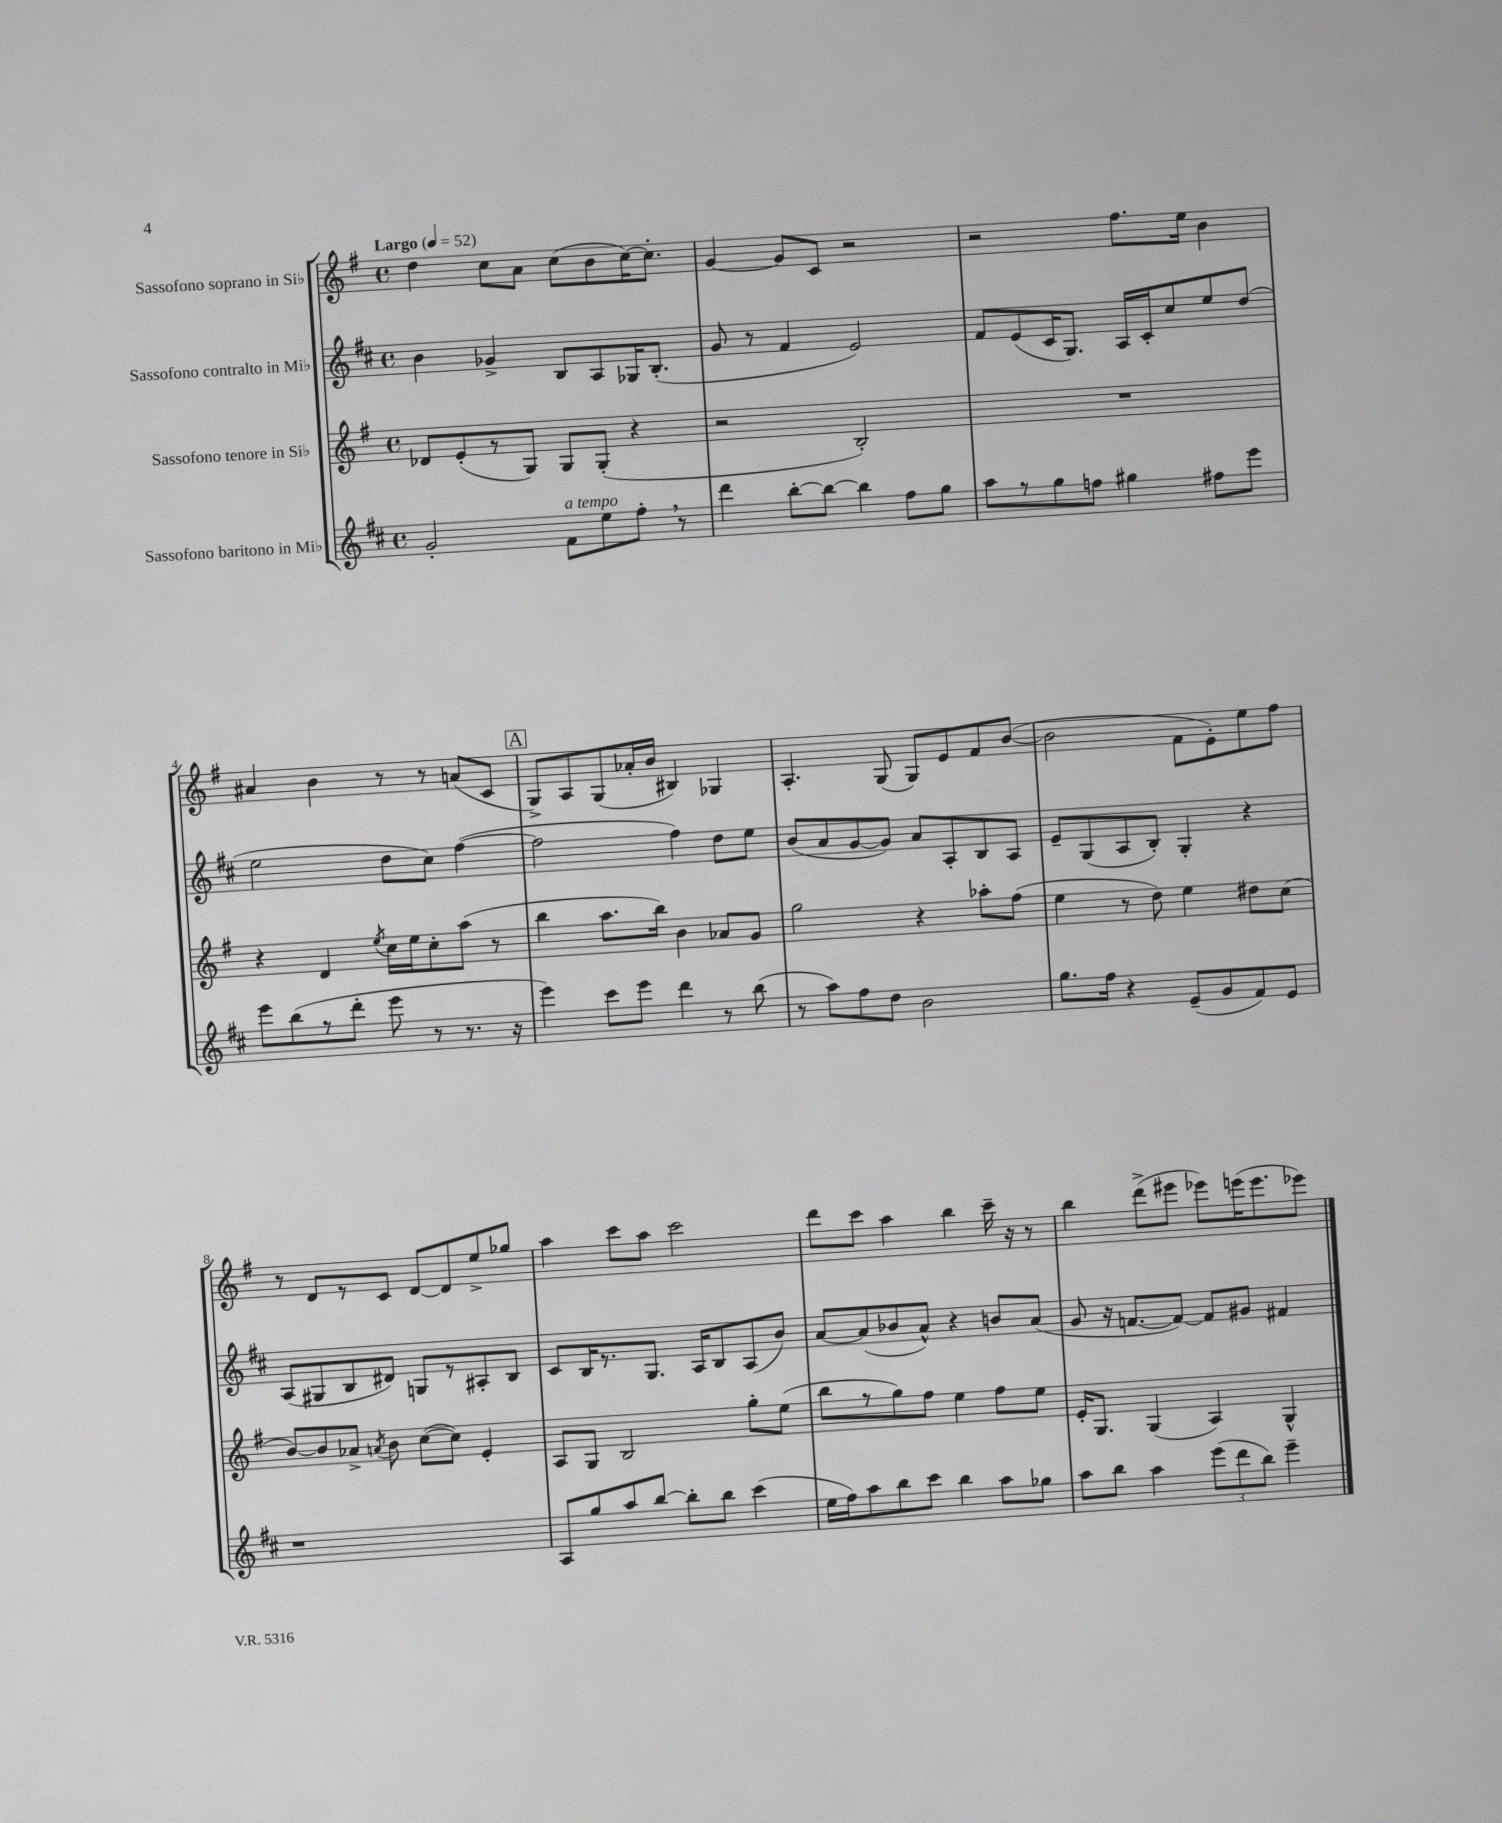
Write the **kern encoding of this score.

**kern	**kern	**kern	**kern
*part4	*part3	*part2	*part1
*staff4	*staff3	*staff2	*staff1
*I"Sassofono baritono in Mi♭	*I"Sassofono tenore in Si♭	*I"Sassofono contralto in Mi♭	*I"Sassofono soprano in Si♭
*clefG2	*clefG2	*clefG2	*clefG2
*k[f#c#]	*k[f#]	*k[f#c#]	*k[f#]
*M4/4	*M4/4	*M4/4	*M4/4
*met(c)	*met(c)	*met(c)	*met(c)
*MM52	*MM52	*MM52	*MM52
=1	=1	=1	=1
!	!	!	!LO:TX:a:B:t=Largo
2g'/	8d-X/L	4b\	4dd\
.	(8e'/	.	.
.	8r	4g-X^/	8cc\L
.	8G/J)	.	8a\J
!LO:TX:a:i:t=a tempo	!	!	!
8f#\L	8G/L	8B/L	(8cc\L
8ee\	(8G'/J	8A/	8b\
8ff#',\J	4r	16G-X/K	[16cc\K)
.	.	(8.B'/J	8.cc'\J]
8r	.	.	.
=2	=2	=2	=2
4ddd\	2r	8g/	[4g/
.	.	8r	.
[8bb'\L	.	4f#/	8g/L]
8bb\J_	.	.	8c/J
4bb\]	2B'/)	2e/)	2r
8ff#\L	.	.	.
8gg\J	.	.	.
=3	=3	=3	=3
8aa\L	1r	8f#/L	2r
8r	.	(8e/	.
8gg\	.	16c#/K	.
.	.	8.G/J)	.
8ffn\J	.	.	.
4gg#X\	.	16A/LL	8.ff#\L
.	.	16c#'/J	.
.	.	8cc#/	.
.	.	.	16ee\Jk
8ff#X\L	.	8ee/	4b\
8eee\J	.	(8dd/J	.
!!LO:LB:g=z
=4	=4	=4	=4
8eee\L	4r	2ee\	4a#X/
(8bb\	.	.	.
8r	4d/	.	4b\
8ddd'\J	.	.	.
.	8qee/	.	.
8eee\	16cc\LL	8dd\L	8r
.	16ee\J	.	.
8r	8cc'\	8cc#\J)	8r
8.r	(8aa\J	([4ff#\	(8an/L
.	8r	.	8c/J
16r	.	.	.
!!LO:REH:place=s1:t=A
=5	=5	=5	=5
4eee\)	4bb\	2ff#\]	8G^/L)
.	.	.	8A/
8ccc#\L	8.aa\L	.	(8G/
8eee\J	.	.	16a-X'/L
.	16bb\Jk)	.	16b/JJ
4ddd\	4b\	4ff#\)	4B#X/)
8r	8a-X/L	8dd\L	4G-X/
(8bb\	8g/J	8ee\J	.
=6	=6	=6	=6
8r	2gg\	(8b/L	4.A'/
8aa\L)	.	8a/	.
8ff#\	.	[8g/	.
8dd\J	.	8g/J])	(8G/
2b\	4r	8a/L	8G/L)
.	.	8A'/	8e/
.	8aa-X'\L	8B/	8f#/
.	(8ff#\J	8A/J	([8b/J
=7	=7	=7	=7
8.gg\L	4ee\	8e~/L	2b\]
.	.	(8G/	.
16ff#\Jk	.	.	.
4r	8r	8A/	.
.	8dd\)	8B'/J)	.
(8e~/L	4ee\	4G'/	8f#\L
8g/	.	.	8e'\)
8f#/)	8dd#X\L	4r	8ee\
8e/J	(8cc\J	.	8ff#\J
!!LO:LB:g=z
=8	=8	=8	=8
1r	[8b/L)	(8A/L	8r
.	8b/]	8G#X/	8d/L
.	8a-X^/J	8B/	8r
.	8qan/	.	.
.	8b\	8d#X/J)	8c/J
.	([8cc\L	8Gn/L	[8d/L
.	8cc\J])	8r	8d/]
.	4e'/	8A#X'/	8ee^/
.	.	8B/J	8gg-X/J
=9	=9	=9	=9
8A/L	8A/L	8c#/L	4aa\
8gg/	8G/J	16B/K	.
.	.	8.r	.
8aa/	2B/	.	8ccc\L
[8bb/J	.	8.G/J	8aa\J
8bb'\L]	.	.	2ccc\
.	.	16A/KL	.
8bb\J	.	8B/	.
(4ccc#\	8gg'\L	(8A/	.
.	(8ee\J	8b/J)	.
=10	=10	=10	=10
16ee\LL	8bb\L	[8a/L	8ddd\L
16ff#\J)	.	.	.
8aa\	8r	(8a/]	8ccc\J
8bb\	8gg\)	8b-X/	4aa\
8ccc#\J	8ff#\J	8a^^/J)	.
4bb\	4ee\	4r	4bb\
8aa\L	8ff#\L	8bn/L	16ccc~\
.	.	.	16r
8gg-X\J	8ee\J	(8a/J	8r
=11	=11	=11	=11
8aa\L	16e'/KL	8g/	4bb\
.	8.G/J	.	.
8bb\J	.	16r	.
.	.	[8.fn/L	.
4aa\	(4G/	.	(8ddd^\L
.	.	8f/J_)	8eee#X\J
(12eee\L	4A/)	8f/L]	8eee-X\L)
12ddd\	.	.	.
.	.	8g#X/J	(16eeen\K
12bb\J)	.	.	.
.	.	.	8.eee\
4eee~\	4G^^/	4f#X/	.
.	.	.	8eee-X\J)
==	==	==	==
*-	*-	*-	*-
